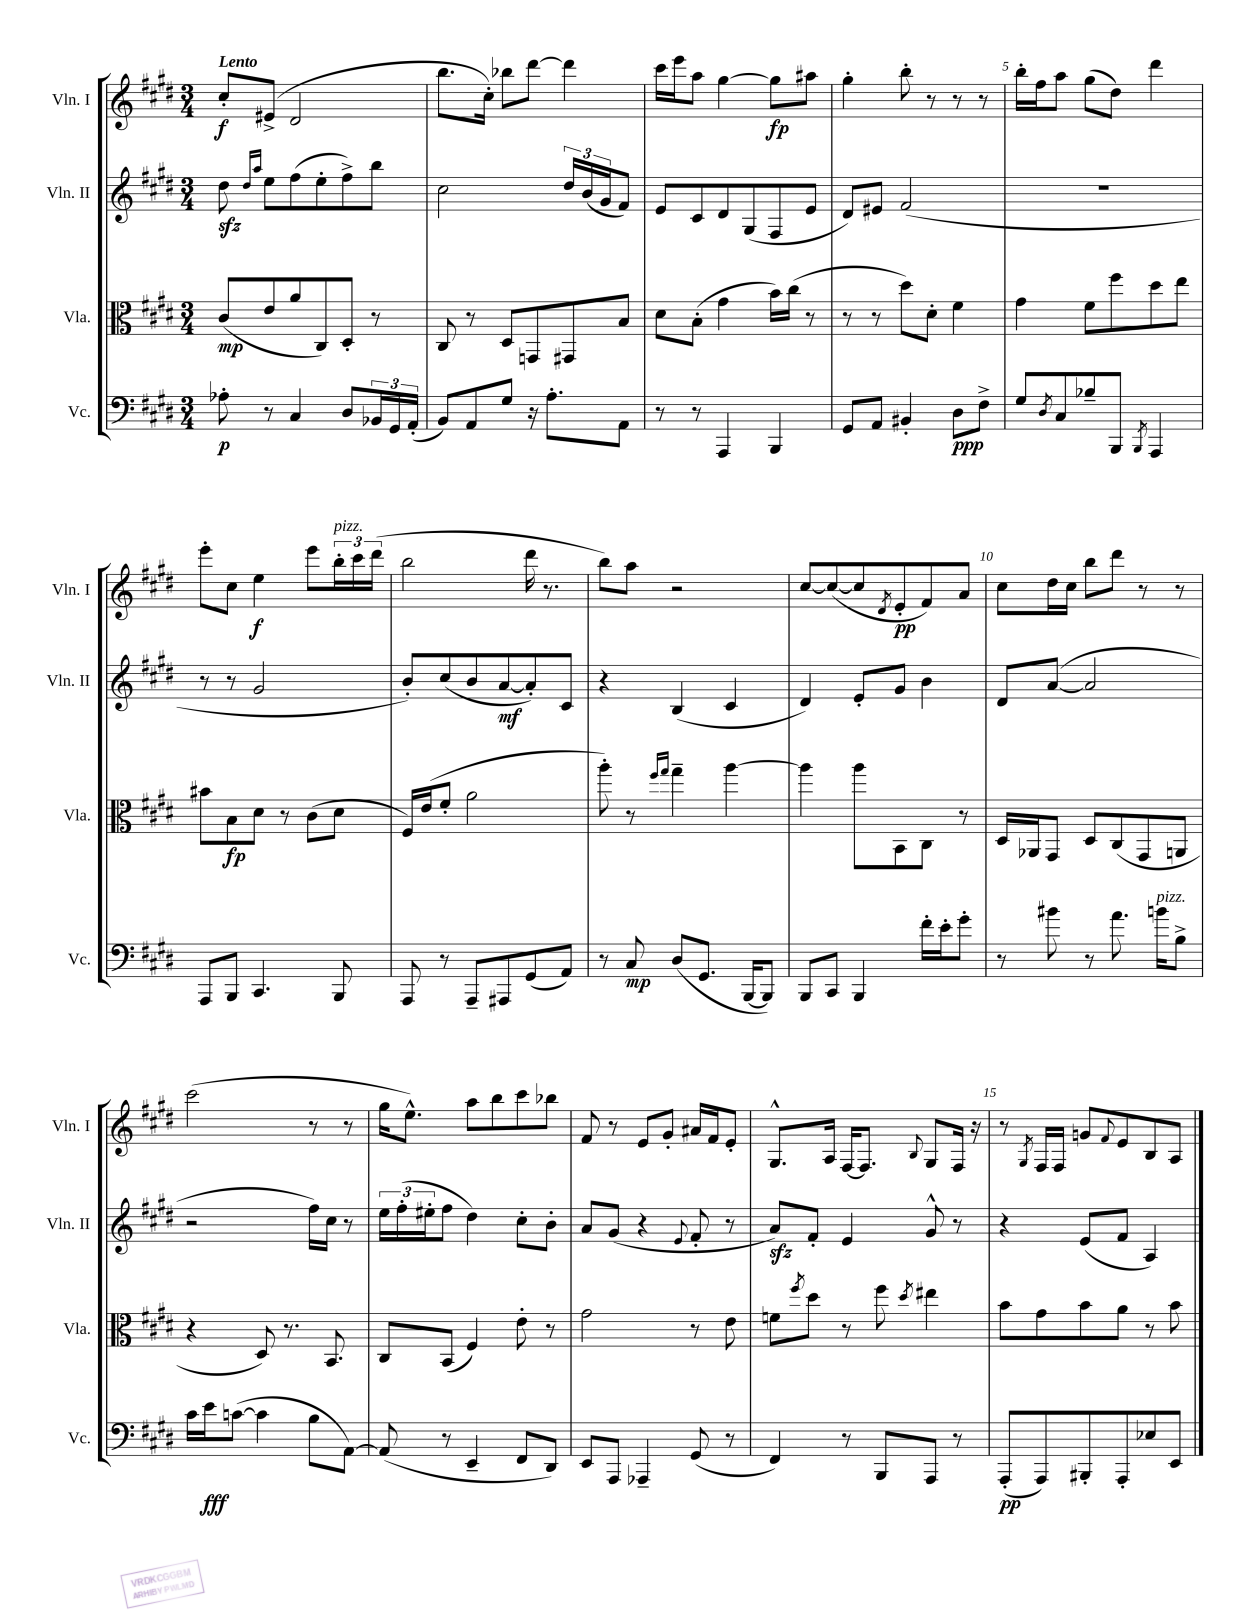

**kern	**kern	**kern	**kern
*staff4	*staff3	*staff2	*staff1
*clefF4	*clefC3	*clefG2	*clefG2
*k[f#c#g#d#]	*k[f#c#g#d#]	*k[f#c#g#d#]	*k[f#c#g#d#]
*M3/4	*M3/4	*M3/4	*M3/4
8A-'	(8c#	8dd#	8cc#'
.	.	16qqdd#	.
.	.	16qqaa	.
8r	8e	8ee	(8e#^
4C#	8a	(8ff#	2d#
.	8C#)	8ee'	.
8D#	8D#'	8ff#^)	.
24BB-	8r	8bb	.
24GG#	.	.	.
(24AA'	.	.	.
=	=	=	=
8BB)	8C#	2cc#	8.bb
8AA	8r	.	.
.	.	.	16cc#')
8G#	8D#	.	8bb-
16r	8GG	.	[8ddd#
8.A'	.	.	.
.	8GG#	24dd#	4ddd#]
.	.	(24b	.
.	.	24g#	.
8AA	8B	8f#)	.
=	=	=	=
8r	8d#	8e	16ccc#
.	.	.	16eee
8r	(8B'	8c#	8aa
4AAA	4g#	8d#	[4gg#
.	.	(8G#	.
4BBB	16b)	8F#	8gg#]
.	(16cc#	.	.
.	8r	8e	8aa#
=	=	=	=
8GG#	8r	8d#)	4gg#'
8AA	8r	8e#	.
4BB#'	8dd#)	(2f#	8bb'
.	8d#'	.	8r
8D#	4f#	.	8r
8F#^	.	.	8r
=	=	=	=
8G#	4g#	2.r	16bb'
.	.	.	16ff#
8qD#	.	.	.
8C#	.	.	8aa
8B-~	8f#	.	(8gg#
8BBB	8ff#	.	8dd#)
8qBBB	.	.	.
4AAA	8dd#	.	4ddd#
.	8ee	.	.
=	=	=	=
8AAA	8b#	8r	8eee'
8BBB	8B	8r	8cc#
4.CC#	8d#	2g#	4ee
.	8r	.	.
.	(8c#	.	8eee
8BBB	8d#	.	24bb'
.	.	.	24ccc#
.	.	.	(24ddd#
=	=	=	=
8AAA	16F#)	8b')	2bb
.	(16e	.	.
8r	8f#'	(8cc#	.
8AAA~	2a	8b	.
8AAA#	.	[8a	.
(8GG#	.	8a'])	16ddd#
.	.	.	8.r
8AA)	.	8c#	.
=	=	=	=
8r	8aa')	4r	8bb)
8C#	8r	.	8aa
.	16qqff#	.	.
.	16qqgg#	.	.
(8D#	4gg#~	(4B	2r
8.GG#	.	.	.
.	[4aa	4c#	.
[16BBB	.	.	.
8BBB])	.	.	.
=	=	=	=
8BBB	4aa]	4d#)	[8cc#
8CC#	.	.	(8cc#_
4BBB	8aa	8e'	8cc#]
.	.	.	8qd#
.	8BB	8g#	8e'
16f#'	8C#	4b	8f#)
16e'	.	.	.
8g#'	8r	.	8a
=	=	=	=
8r	16D#	8d#	8cc#
.	16AA-	.	.
8b#	8GG#	([8a	16dd#
.	.	.	16cc#
8r	8D#	2a]	8bb
8.a	(8C#	.	8ddd#
.	8GG#	.	8r
16b	.	.	.
8B^	8AA	.	8r
=	=	=	=
16c#	4r	2r	(2ccc#
16e	.	.	.
([8c	.	.	.
4c]	8D#)	.	.
.	8.r	.	.
8B	.	16ff#)	8r
.	8.BB	16cc#	.
[8AA)	.	8r	8r
=	=	=	=
(8AA]	8C#	24ee	16gg#
.	.	(24ff#'	.
.	.	.	8.ee^^)
.	.	24ee#'	.
8r	(8BB	8ff#	.
4EE~	4F#)	4dd#)	8aa
.	.	.	8bb
8FF#	8e'	8cc#'	8ccc#
8DD#)	8r	8b'	8bb-
=	=	=	=
8EE	2g#	8a	8f#
8AAA	.	(8g#	8r
4AAA-~	.	4r	8e
.	.	.	8g#'
.	.	8qqe	.
(8GG#	8r	8f#'	16a#
.	.	.	16f#
8r	8e	8r	8e'
=	=	=	=
4FF#)	8f	8a)	8.G#^^
.	8qff#	.	.
.	8dd#	8f#'	.
.	.	.	16A
8r	8r	4e	[16F#
.	.	.	8.F#]
8BBB	8ff#	.	.
.	8qdd#	.	8qqB
8AAA	4ee#	8g#^^	8G#
8r	.	8r	16F#
.	.	.	16r
=	=	=	=
(8AAA'	8b	4r	8r
.	.	.	8qG#
8AAA)	8g#	.	16F#
.	.	.	16F#
8BBB#'	8b	(8e	8g
.	.	.	8qqf#
8AAA'	8a	8f#	8e
8E-	8r	4A)	8B
8EE	8b	.	8A
==	==	==	==
*-	*-	*-	*-
